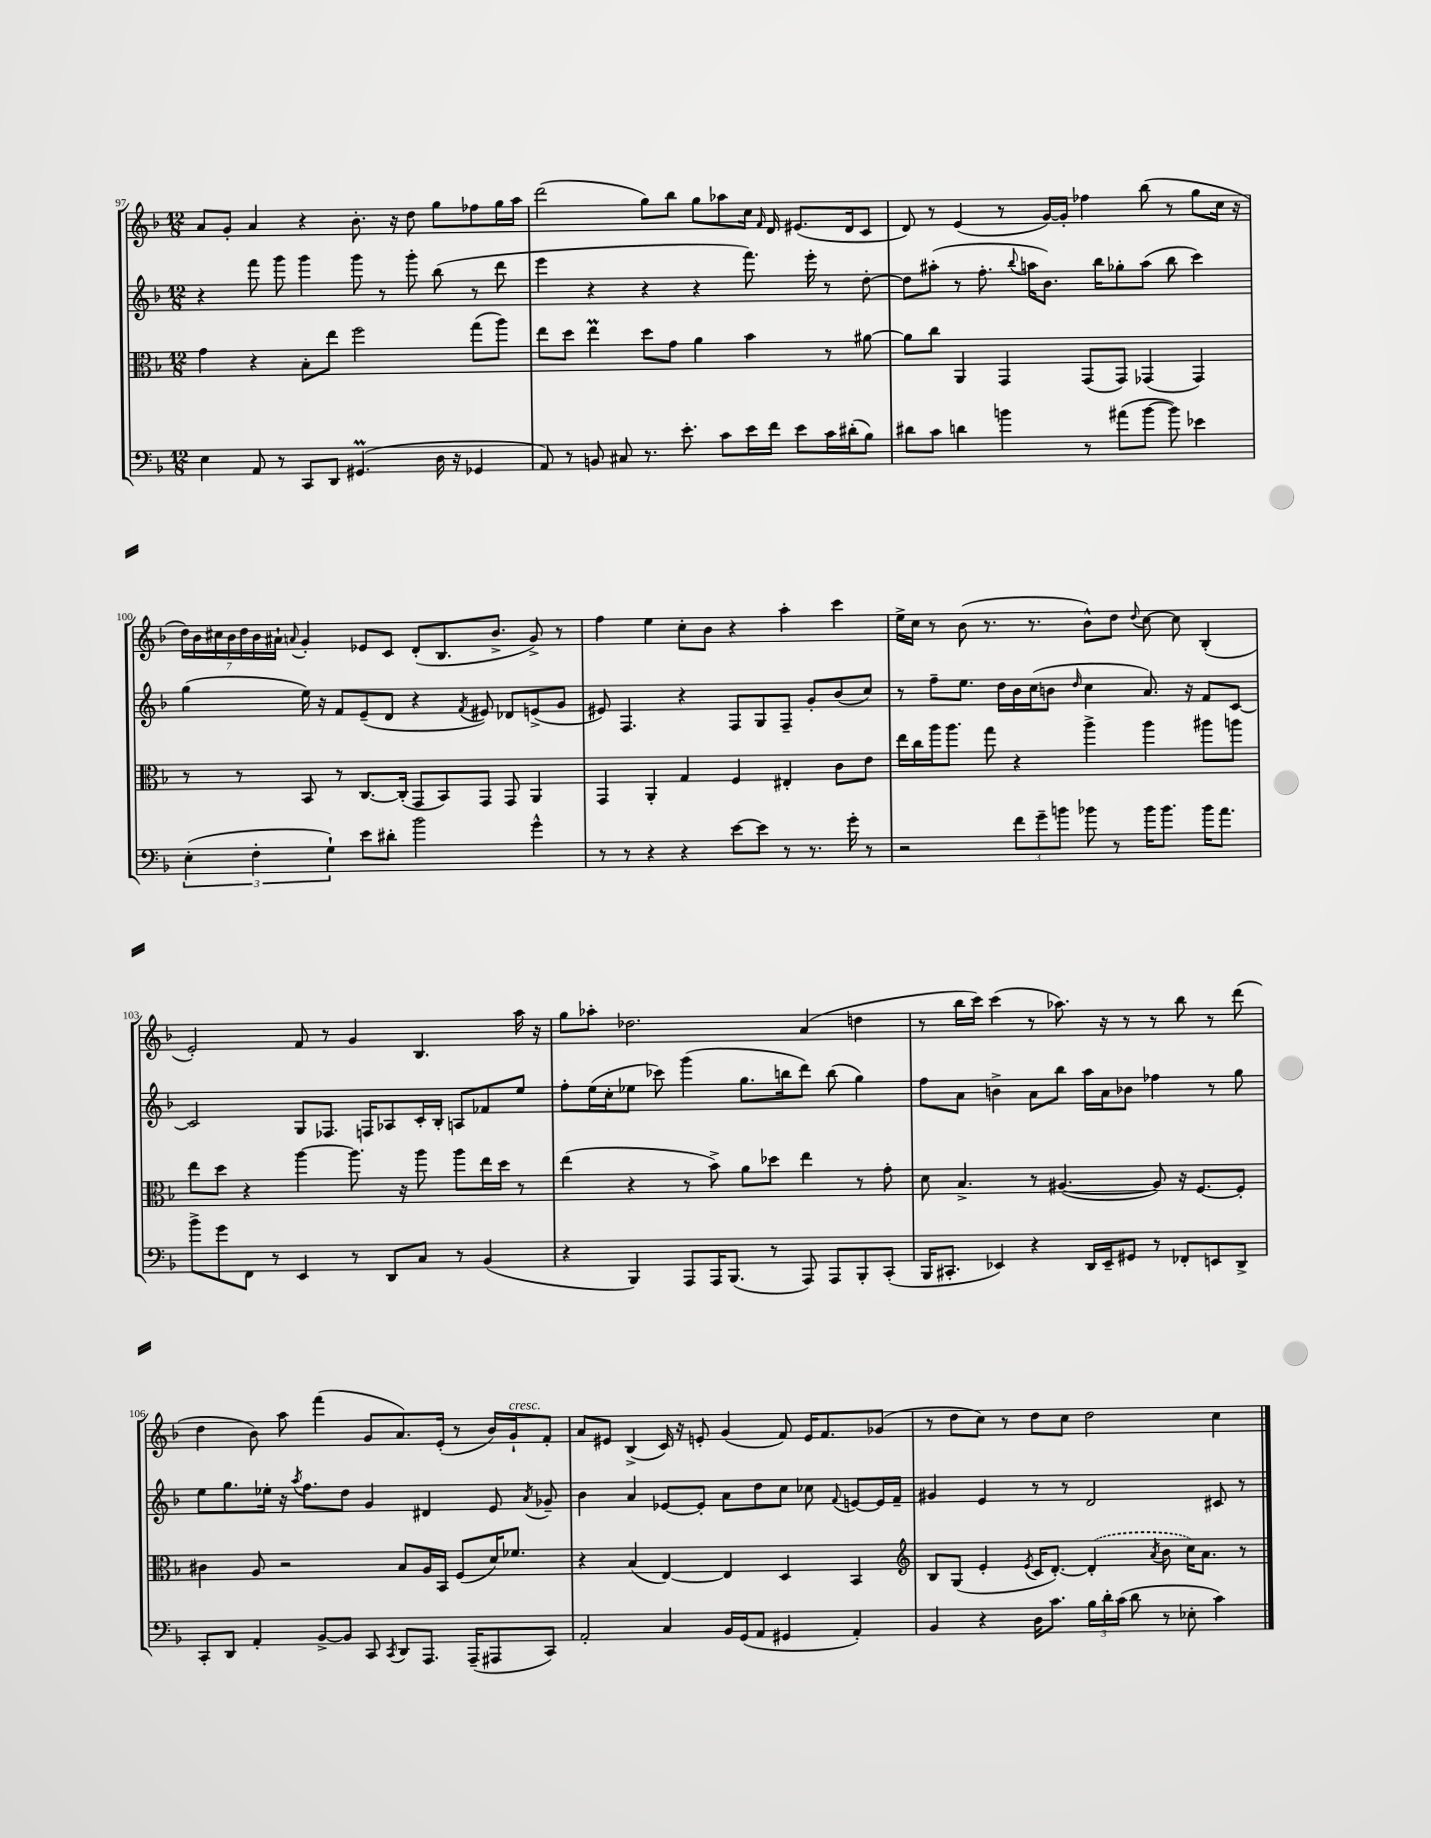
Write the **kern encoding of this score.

**kern	**kern	**kern	**kern
*part4	*part3	*part2	*part1
*staff4	*staff3	*staff2	*staff1
*clefF4	*clefC3	*clefG2	*clefG2
*k[b-]	*k[b-]	*k[b-]	*k[b-]
*M12/8	*M12/8	*M12/8	*M12/8
=97	=97	=97	=97
4E\	4g\	4r	8a/L
.	.	.	8g'/J
8AA/	4r	8fff\	4a/
8r	.	8ggg\	.
8CC/L	8B-'\L	4ggg\	4r
8DD/J	8ee\J	.	.
(4.GG#Xm/	2ff\	8ggg\	8.b-'\
.	.	8r	.
.	.	.	16r
.	.	8ggg'\	8dd\
16D\	.	(8bb-\	8gg\L
16r	.	.	.
4GG-X/	(8gg\L	8r	8ff-X\
.	8aa\J)	8ddd\	16gg\L
.	.	.	16aa\JJ
=98	=98	=98	=98
8AA/)	8ee\L	4eee\	(2ddd\
8r	8dd\J	.	.
8BBn/	4eem\	4r	.
8C#X/	.	.	.
8.r	8dd\L	4r	8gg\L)
.	8g\J	.	8bb-\J
8.e'\	.	.	.
.	4a\	4r	8gg\L
8c\L	.	.	8aa-X\
16e\L	4b-\	8.fff\)	16cc\Jk
.	.	.	16qqf/
16f\JJ	.	.	16d/
8e\L	.	.	(8.e#X/L
.	.	16eee'\	.
16c\L	8r	8r	.
(16d#X'\J	.	.	16d/k
8B-\J)	[8a#X\	[8dd'\	8c/J
=99	=99	=99	=99
8d#X\L	8a#\L]	8dd\L]	8d/)
8c\J	8cc\J	(8aa#X'\J	8r
4dn\	4AA/	8r	(4e/
.	.	8.ff'\	.
4bn\	4GG/	.	8r
.	.	8qqbb-/	.
.	.	16aan\KL	.
.	.	8.b-\J)	[16g/LL)
.	.	.	16g'/JJ]
8r	(8GG/L	.	4ff-X\
.	.	16bb-\KL	.
(8a#X\L	8GG/J)	8gg-X'\	.
[8b\J	(4GG-X/	(8aa\J	(8bb-\
8b\])	.	8bb-\	8r
4e-X\	4GG-/)	4ccc\)	8gg\L
.	.	.	16cc\Jk
.	.	.	16r
!!LO:LB:g=z
=100	=100	=100	=100
(6E'\	8r	(4gg\	28dd\LL)
.	.	.	28b-\
.	.	.	28cc#X\
.	.	.	28b-\
.	8r	.	.
.	.	.	28dd\
6F'\	.	.	.
.	.	.	28b-\
.	.	.	28a#X`\JJ
.	.	.	8qqan/
.	8BB-/	16ee\)	4g'/
.	.	16r	.
6G`\)	.	.	.
.	8r	8f/L	.
8e\L	[8.C/L	(8e~/	8e-X/L
8d#X'\J	.	8d/J	8c/J
.	(16C'/Jk]	.	.
2b-\	8GG/L	4r	(8d'/L
.	8BB-/)	.	8.B-/
.	.	8qf/	.
.	8GG/J	8e#X/)	.
.	.	.	8.b-^/J
.	8GG/	8d-X/L	.
4g^^\	4AA/	(8en^/	8g^/)
.	.	8g/J	8r
=101	=101	=101	=101
8r	4GG/	8e#X/)	4ff\
8r	.	4.F/	.
4r	4AA'/	.	4ee\
4r	4G/	4r	8cc'\L
.	.	.	8b-\J
[8e\L	4F/	8F/L	4r
8e\J]	.	8G/	.
8r	4E#X'/	8F~/J	4aa'\
8.r	.	8g'/L	.
.	8c\L	(8b-/	4ccc\
16g'\	.	.	.
8r	8e\J	8cc/J)	.
=102	=102	=102	=102
2r	16ee\LL	8r	16ee^\LL
.	16cc\	.	16cc\JJ
.	16aa\J	8ff~\L	8r
.	8.aa\J	.	.
.	.	8.ee\J	(8b-\
.	8gg\	.	8.r
.	.	16dd\LL	.
12f\L	4r	16b-\	.
.	.	(16cc\J	8.r
12g~\	.	.	.
.	.	8bn\J	.
12bn\J	.	.	.
.	.	16qqdd/	.
8b-X\	4aa^\	4cc\	8b-^^\L)
8r	.	.	8dd\J
.	.	.	8qqdd/
16b-\KL	4aa\	8.a/)	[8cc\
8.b-\J	.	.	.
.	.	.	8cc\]
.	.	16r	.
16b-\KL	8aa#X\L	8f/L	(4B-'/
8.a\J	.	.	.
.	8aan\J	[8c/J	.
!!LO:LB:g=z
=103	=103	=103	=103
8b-^\L	8ee\L	2c/]	2e'/)
8g\	8dd\J	.	.
8FF\J	4r	.	.
8r	.	.	.
4EE/	[4aa\	8G/L	8f/
.	.	8.F-X/J	8r
8r	8.aa\]	.	4g/
.	.	16Fn/KL	.
8DD/L	.	8A-X/	.
.	16r	.	.
8C/J	8aa\	16c'/L	4.B-/
.	.	16B-'/JJ	.
8r	8aa\L	8An/L	.
(4BB-/	16ee\L	8f-X/	.
.	16dd\JJ	.	.
.	8r	8ee/J	16aa\
.	.	.	16r
=104	=104	=104	=104
4r	(4ee\	8ff'\L	8gg\L
.	.	(16ee\L	8aa-X'\J
.	.	16cc'\J	.
4BBB-/)	4r	8ee-X\J	2.dd-X\
.	.	8ccc-X\)	.
8AAA/L	8r	(4ggg\	.
16AAA/K	8b-^\)	.	.
(8.BBB-/J	.	.	.
.	8a\L	8.gg\L	.
8r	8dd-X\J	.	.
.	.	16bbn\k	.
8AAA/)	4ee\	8ddd\J)	(4a/
8AAA/L	.	(8bb\	.
8BBB-'/	8r	4gg\)	4ddn\
(8CC'/J	8g'\	.	.
=105	=105	=105	=105
16BBB-/KL	8d\	8ff\L	8r
8.CC#X'/J	.	.	.
.	4.B-^/	8a\J	16bb-\LL
.	.	.	16ccc\JJ)
4EE-X/)	.	4bn^\	(4ccc\
4r	8r	8a\L	8r
.	([4.A#X/	8bb-\J	8.aa-X\)
16DD/LL	.	16aa\LL	.
16EE-~/J	.	16a\J	16r
8GG#X/J	.	8b-X\J	8r
8r	8A#/])	4ff-X\	8r
8FF-X'/L	16r	.	8bb-\
.	[8.F/L	.	.
8EEn/	.	8r	8r
8DD^/J	8F'/J]	8gg\	(8ddd\
!!LO:LB:g=z
=106	=106	=106	=106
8CC'/L	4c#X\	8ee\L	4dd\
8DD/J	.	8.gg\	.
4AA'/	8A/	.	8b-\)
.	.	16ee-X'\Jk	.
.	2r	16r	8aa\
.	.	8qaa/	.
.	.	8.ff\L	.
[8BB-^/L	.	.	(4fff\
8BB-/J]	.	8dd\J	.
8CC/	.	4g/	8g/L
8qCC/	.	.	.
8DD/L	8B-/L	.	8.a/)
8.AAA/J	16A/L	4d#X/	.
.	16BB-/JJ	.	(16e'/Jk
.	(8F/L	.	8r
(16AAA~/KL	.	.	.
8AAA#X/	16d/K)	8e/	16b-/LL)
!	!	!	!LO:TX:a:i:t=cresc.
.	8.f-X/J	.	16g`/J
.	.	8qa/	.
8CC/J)	.	8g-X~/	8f'/J
=107	=107	=107	=107
2AA'/	4r	4b-\	8a/L
.	.	.	8e#X/J
.	(4B-/	4a/	(4B-^/
4C/	[4E/)	[8e-X/L	16c/)
.	.	.	16r
.	.	8e-'/J]	8en'/
16BB-/LL	4E/]	8a\L	(4g/
(16GG/J	.	.	.
8AA/J	.	8dd\	.
4GG#X/	4D/	8cc\J	8f/)
.	.	8cc-X\	16e/KL
.	.	.	8.f/
.	.	8qqf/	.
4AA'/)	4BB-/	[8en/L	.
.	.	16e/L]	(8g-X/J
.	.	16f~/JJ	.
=108	=108	=108	=108
*	*clefG2	*	*
4BB-/	8B-/L	4g#X/	8r
.	(8G/J	.	8dd\L
4r	4e'/	4e/	8cc\J)
.	.	.	8r
.	8qe/	.	.
16D\KL	16c/KL	8r	8dd\L
8.c\J	[8.d'/J)	.	.
.	.	8r	8cc\J
24B-\LL	(4d'/]	2d/	2dd\
24d'\	.	.	.
(24c\JJ	.	.	.
8d\	.	.	.
.	8qa/	.	.
8r	8b-\	.	.
8E-X'\	16cc\KL)	.	.
.	8.a\J	.	.
4c\)	.	8c#X/	4cc\
.	8r	8r	.
==	==	==	==
*-	*-	*-	*-
